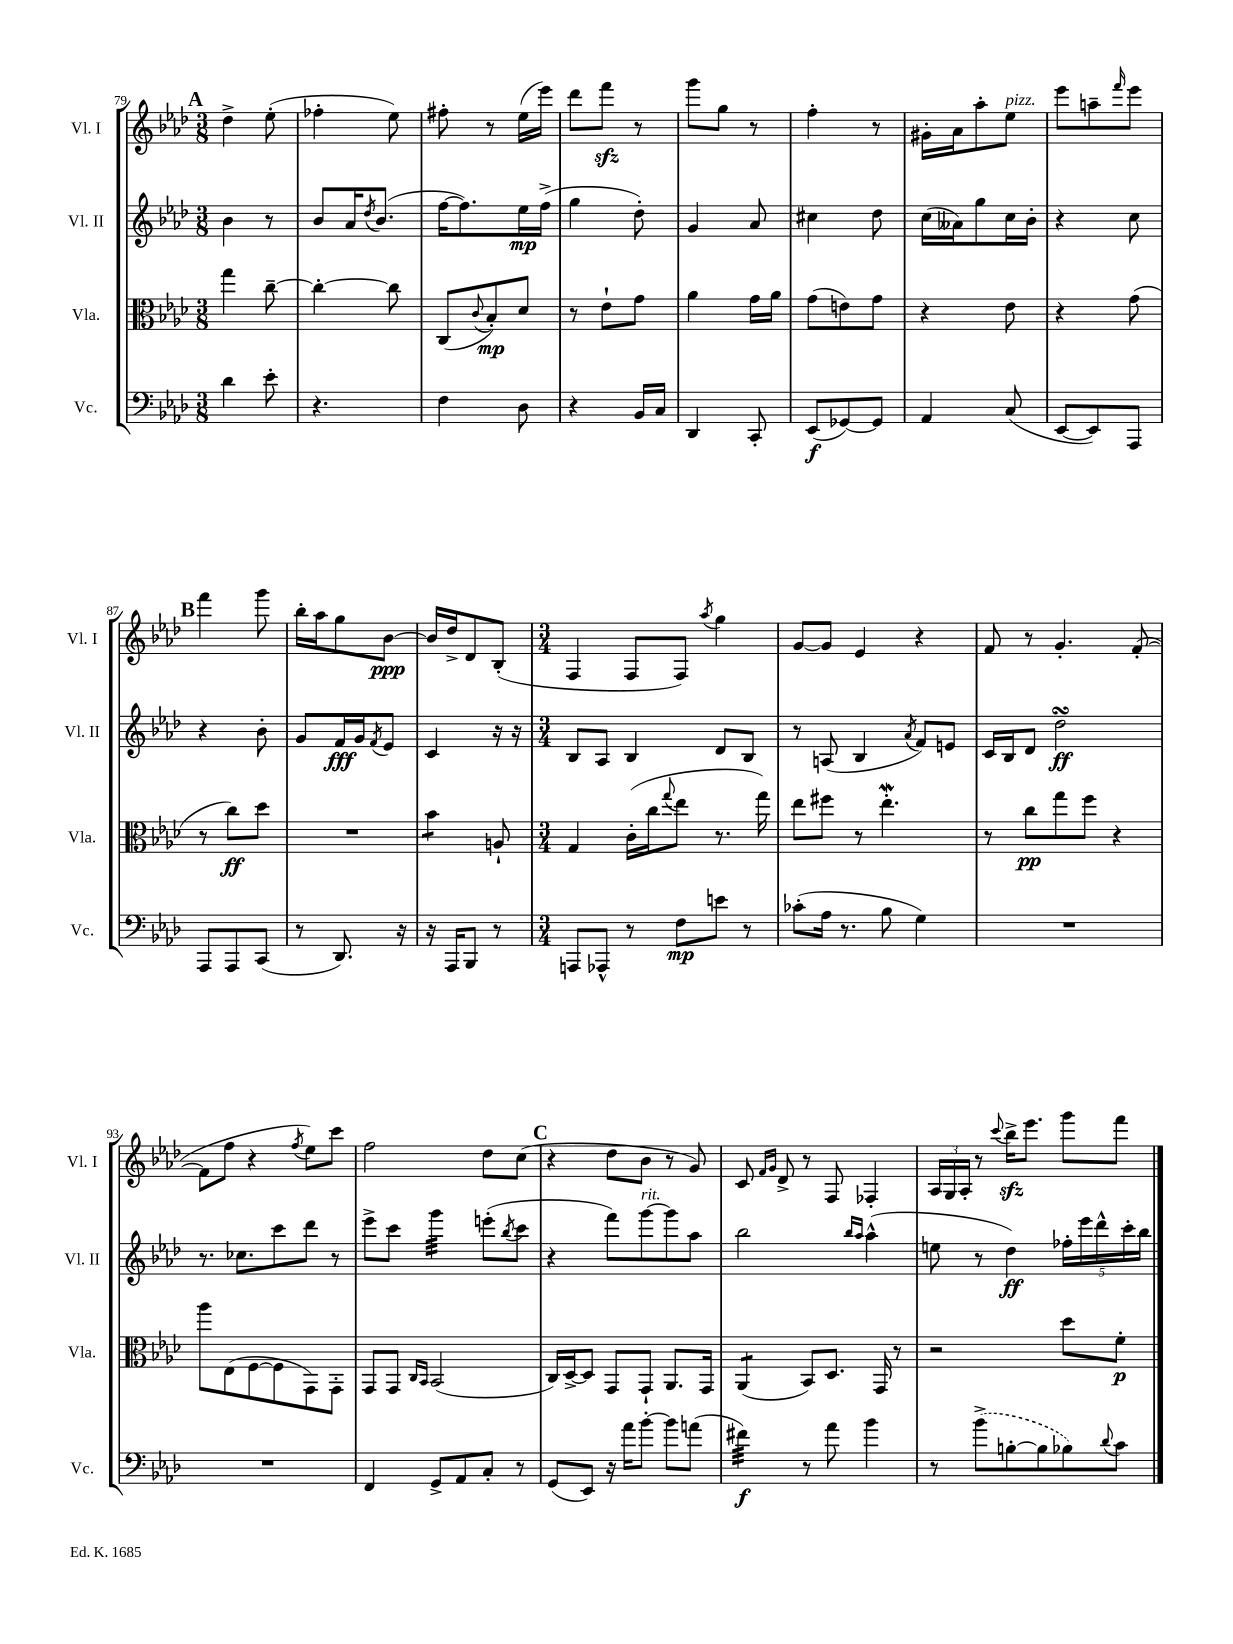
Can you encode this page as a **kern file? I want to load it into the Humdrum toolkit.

**kern	**kern	**kern	**kern
*staff4	*staff3	*staff2	*staff1
*clefF4	*clefC3	*clefG2	*clefG2
*k[b-e-a-d-]	*k[b-e-a-d-]	*k[b-e-a-d-]	*k[b-e-a-d-]
*M3/8	*M3/8	*M3/8	*M3/8
4d-	4gg	4b-	4dd-^
8e-'	[8cc~	8r	(8ee-'
=	=	=	=
4.r	4cc'_	8b-	4ff-'
.	.	16a-	.
.	.	8qdd-	.
.	.	(8.b-	.
.	8cc]	.	8ee-)
=	=	=	=
4F	(8C	[16ff	8ff#'
.	.	8.ff])	.
.	8qqc	.	.
.	8B-')	.	8r
8D-	8d-	16ee-	(16ee-
.	.	(16ff^	16eee-)
=	=	=	=
4r	8r	4gg	8ddd-
.	8e-`	.	8fff
16BB-	8g	8dd-')	8r
16C	.	.	.
=	=	=	=
4DD-	4a-	4g	8ggg
.	.	.	8gg
8CC'	16g	8a-	8r
.	16a-	.	.
=	=	=	=
(8EE-	(8g	4cc#	4ff'
[8GG-)	8e)	.	.
8GG-]	8g	8dd-	8r
=	=	=	=
4AA-	4r	(16cc	16g#'
.	.	16a--)	16a-
.	.	8gg	8aa-'
(8C	8e-	16cc	8ee-
.	.	16b-'	.
=	=	=	=
[8EE-	4r	4r	8eee-
8EE-])	.	.	8aa~
.	.	.	16qqfff
8AAA-	(8g	8cc	8eee-
=	=	=	=
8AAA-	8r	4r	4fff
8AAA-	8cc)	.	.
(8CC	8dd-	8b-'	8ggg
=	=	=	=
8r	4.r	8g	16bb-'
.	.	.	16aa-
8.DD-)	.	16f	8gg
.	.	16g	.
.	.	8qf	.
.	.	8e-	[8b-
16r	.	.	.
=	=	=	=
16r	4b-	4c	16b-]
16AAA-	.	.	16dd-^
8BBB-	.	.	8d-
8r	8A`	16r	(8B-'
.	.	16r	.
=	=	=	=
*M3/4	*M3/4	*M3/4	*M3/4
8AAA	4G	8B-	4F
8AAA-^^	.	8A-	.
8r	(16c'	4B-	8F
.	16cc	.	.
.	8qqgg	.	.
8F	8ee-	.	8F)
.	.	.	8qaa-
8e	8.r	8d-	4gg
8r	.	8B-	.
.	16gg)	.	.
=	=	=	=
(8c-'	8ee-	8r	[8g
16A-	8ff#	(8A	8g]
8.r	.	.	.
.	8r	4B-	4e-
8B-	4.ee-'	.	.
.	.	8qa-	.
4G)	.	8f)	4r
.	.	8e	.
=	=	=	=
2.r	8r	16c	8f
.	.	16B-	.
.	8cc	8d-	8r
.	8gg	2dd-	4.g'
.	8ff	.	.
.	4r	.	.
.	.	.	([8f'
=	=	=	=
2.r	8aa-	8.r	8f]
.	(8E-	.	8ff
.	.	8.cc-	.
.	[8F	.	4r
.	8F]	8ccc	.
.	.	.	8qff
.	8GG)	8ddd-	8ee-)
.	8GG'	8r	8ccc
=	=	=	=
4FF	8GG	8eee-^	2ff
.	8GG	8ccc	.
.	16qqC	.	.
.	16qqBB-	.	.
8GG^	(2BB-	4ggg	.
8AA-	.	.	.
8C'	.	(8eee'	8dd-
.	.	8qbb-	.
8r	.	8ccc	(8cc
=	=	=	=
(8GG	16C)	4r	4r
.	[16D-^	.	.
8EE-)	8D-]	.	.
16r	8GG	8fff)	8dd-
16a-	.	.	.
[8b-'	8GG`	[8ggg	8b-
8b-]	8.AA-	8ggg]	8r
(8a	.	8aa-	8g)
.	16GG	.	.
=	=	=	=
4f#)	(4AA-	2bb-	8c
.	.	.	16qqf
.	.	.	16qqg
.	.	.	8d-^
8r	8BB-)	.	8r
8a-	8.D-	.	8F
.	.	16qqbb-	.
.	.	16qqaa-	.
4b-	.	(4aa-^^	4F-'
.	16GG	.	.
.	8r	.	.
=	=	=	=
8r	2r	8ee	24A-
.	.	.	24G
.	.	.	24A-'
(8b-^	.	8r	8r
.	.	.	8qqccc
[8B'	.	4dd-)	16bb-^
.	.	.	8.eee-
8B]	.	.	.
8B-)	8dd-	20ff-'	8ggg
.	.	20eee-	.
.	.	20ddd-^^	.
8qqd-	.	.	.
8c	8f'	.	8fff
.	.	20ccc'	.
.	.	20bb-	.
==	==	==	==
*-	*-	*-	*-
